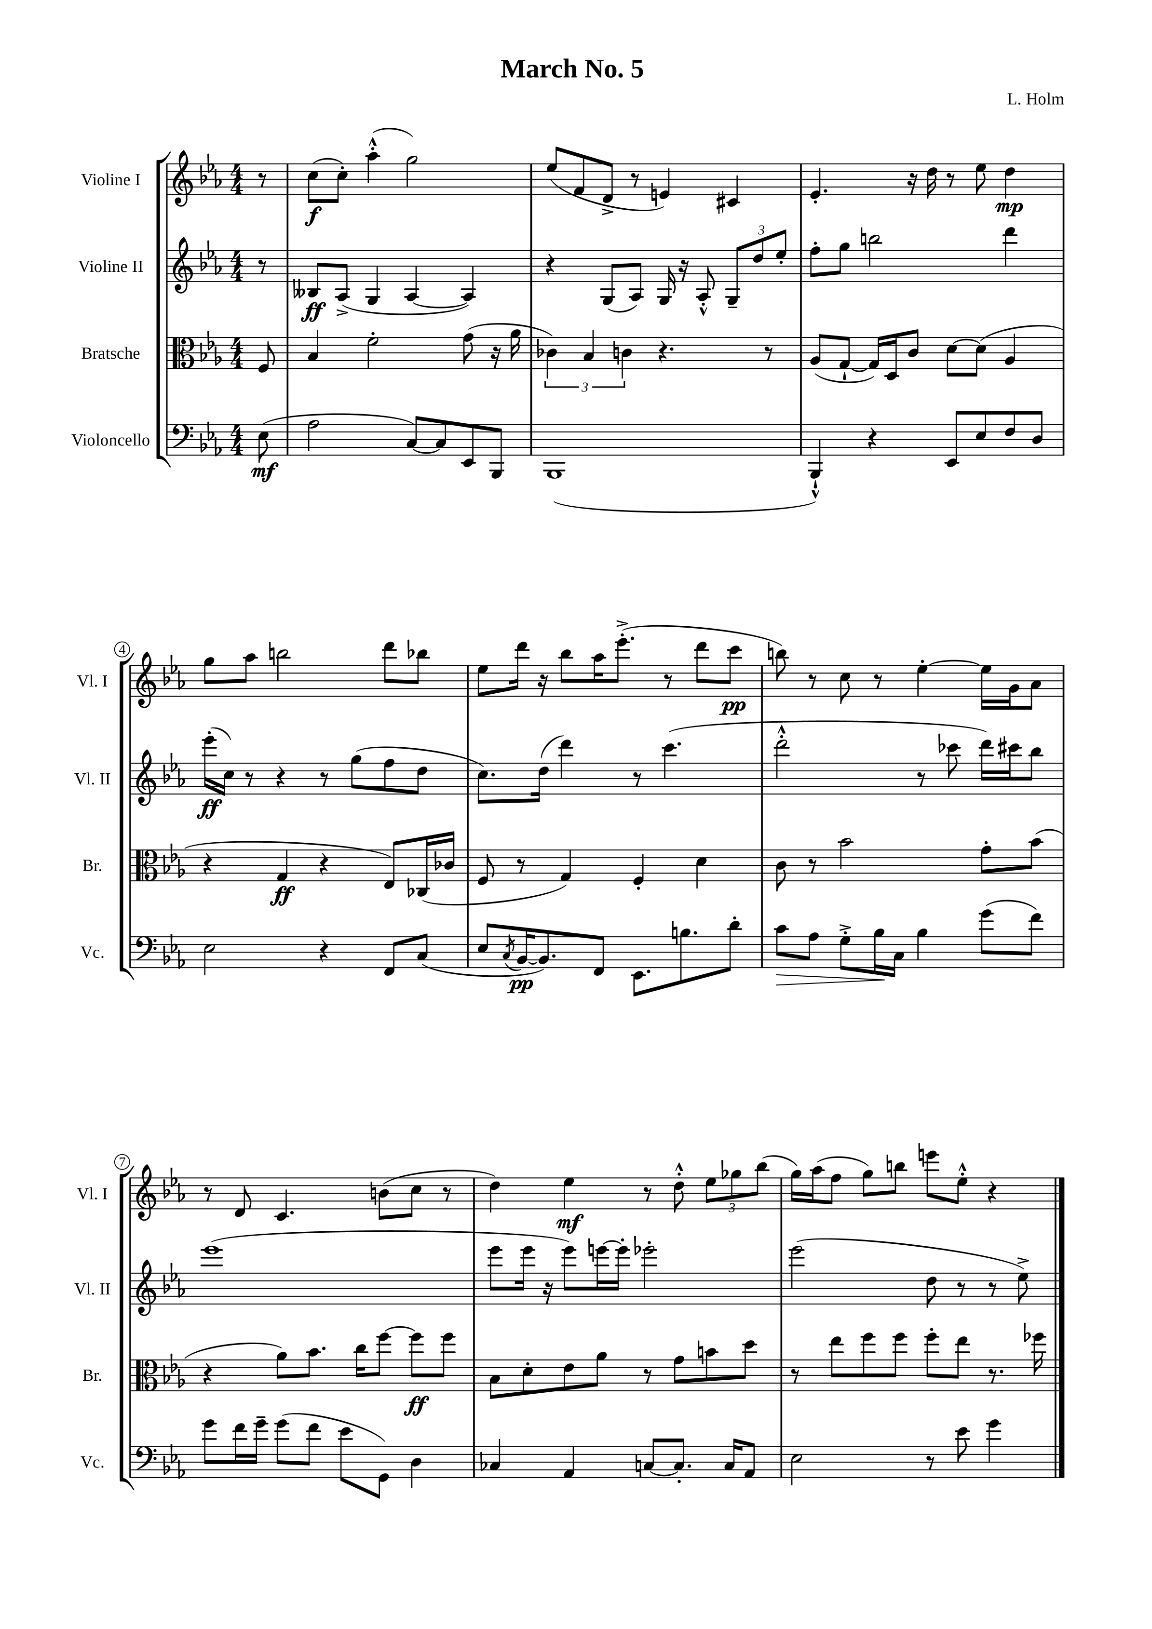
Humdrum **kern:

**kern	**kern	**kern	**kern
*staff4	*staff3	*staff2	*staff1
*clefF4	*clefC3	*clefG2	*clefG2
*k[b-e-a-]	*k[b-e-a-]	*k[b-e-a-]	*k[b-e-a-]
*M4/4	*M4/4	*M4/4	*M4/4
(8E-	8F	8r	8r
=	=	=	=
2A-	4B-	8B--	(8cc
.	.	(8A-^	8cc')
.	2f'	4G	(4aa-'^^
[8C)	.	[4A-	2gg)
8C]	.	.	.
8EE-	(8g	4A-])	.
8BBB-	16r	.	.
.	16a-	.	.
=	=	=	=
(1BBB-	6c-)	4r	(8ee-
.	.	.	8f
.	6B-	.	.
.	.	(8G	8d^
.	6c	.	.
.	.	8A-)	8r
.	4.r	16G	4e)
.	.	16r	.
.	.	8A-'^^	.
.	.	12G~	4c#
.	.	12dd	.
.	8r	.	.
.	.	12ee-'	.
=	=	=	=
4BBB-`^^)	(8A-	8ff'	4.e-'
.	[8G`	8gg	.
4r	16G])	2bb	.
.	16D	.	.
.	8c	.	16r
.	.	.	16dd
8EE-	[8d	.	8r
8E-	(8d]	.	8ee-
8F	4A-	4ddd	4dd
8D	.	.	.
=	=	=	=
2E-	4r	(16eee-'	8gg
.	.	16cc)	.
.	.	8r	8aa-
.	4G	4r	2bb
4r	4r	8r	.
.	.	(8gg	.
8FF	8E-)	8ff	8ddd
(8C	(16C-	8dd	8bb-
.	16c-	.	.
=	=	=	=
8E-	8F	8.cc)	8ee-
8qC	.	.	.
[16BB-	8r	.	16ddd
8.BB-])	.	(16dd	16r
.	4G)	4ddd)	8bb-
8FF	.	.	16aa-
.	.	.	(8.eee-'^
8.EE-	4F'	8r	.
.	.	(4.ccc	8r
8.B	.	.	.
.	4d	.	8ddd
8d'	.	.	8ccc
=	=	=	=
8c	8c	2ddd'^^	8bb)
8A-	8r	.	8r
8G'^	2b-	.	8cc
16B-	.	.	8r
16C	.	.	.
4B-	.	8r	[4ee-'
.	.	8ccc-	.
(8g	8g'	16ddd)	16ee-]
.	.	16ccc#	16g
8f)	(8b-	8bb-	8a-
=	=	=	=
8g	4r	(1eee-	8r
16f	.	.	8d
16g~	.	.	.
(8g	8a-)	.	4.c
8f	8.b-	.	.
8e-	.	.	.
.	16cc	.	.
8GG)	[8ff	.	(8b
4D	8ff]	.	8cc
.	8ff	.	8r
=	=	=	=
4C-	8B-	8eee-	4dd)
.	8d'	16eee-	.
.	.	16r	.
4AA-	8e-	8eee-)	4ee-
.	8a-	[16eee	.
.	.	16eee']	.
[8C	8r	2eee-'	8r
8.C']	8g	.	8dd'^^
.	8b	.	12ee-
16C	.	.	.
.	.	.	12gg-
8AA-	8dd	.	.
.	.	.	(12bb-
=	=	=	=
2E-	8r	(2eee-	16gg)
.	.	.	(16aa-
.	8ee-	.	8ff
.	8ff	.	8gg)
.	8ff	.	8bb
8r	8ff'	8dd	8eee
8e-	8ee-	8r	8ee-'^^
4g	8.r	8r	4r
.	.	8ee-^)	.
.	16ff-	.	.
==	==	==	==
*-	*-	*-	*-
